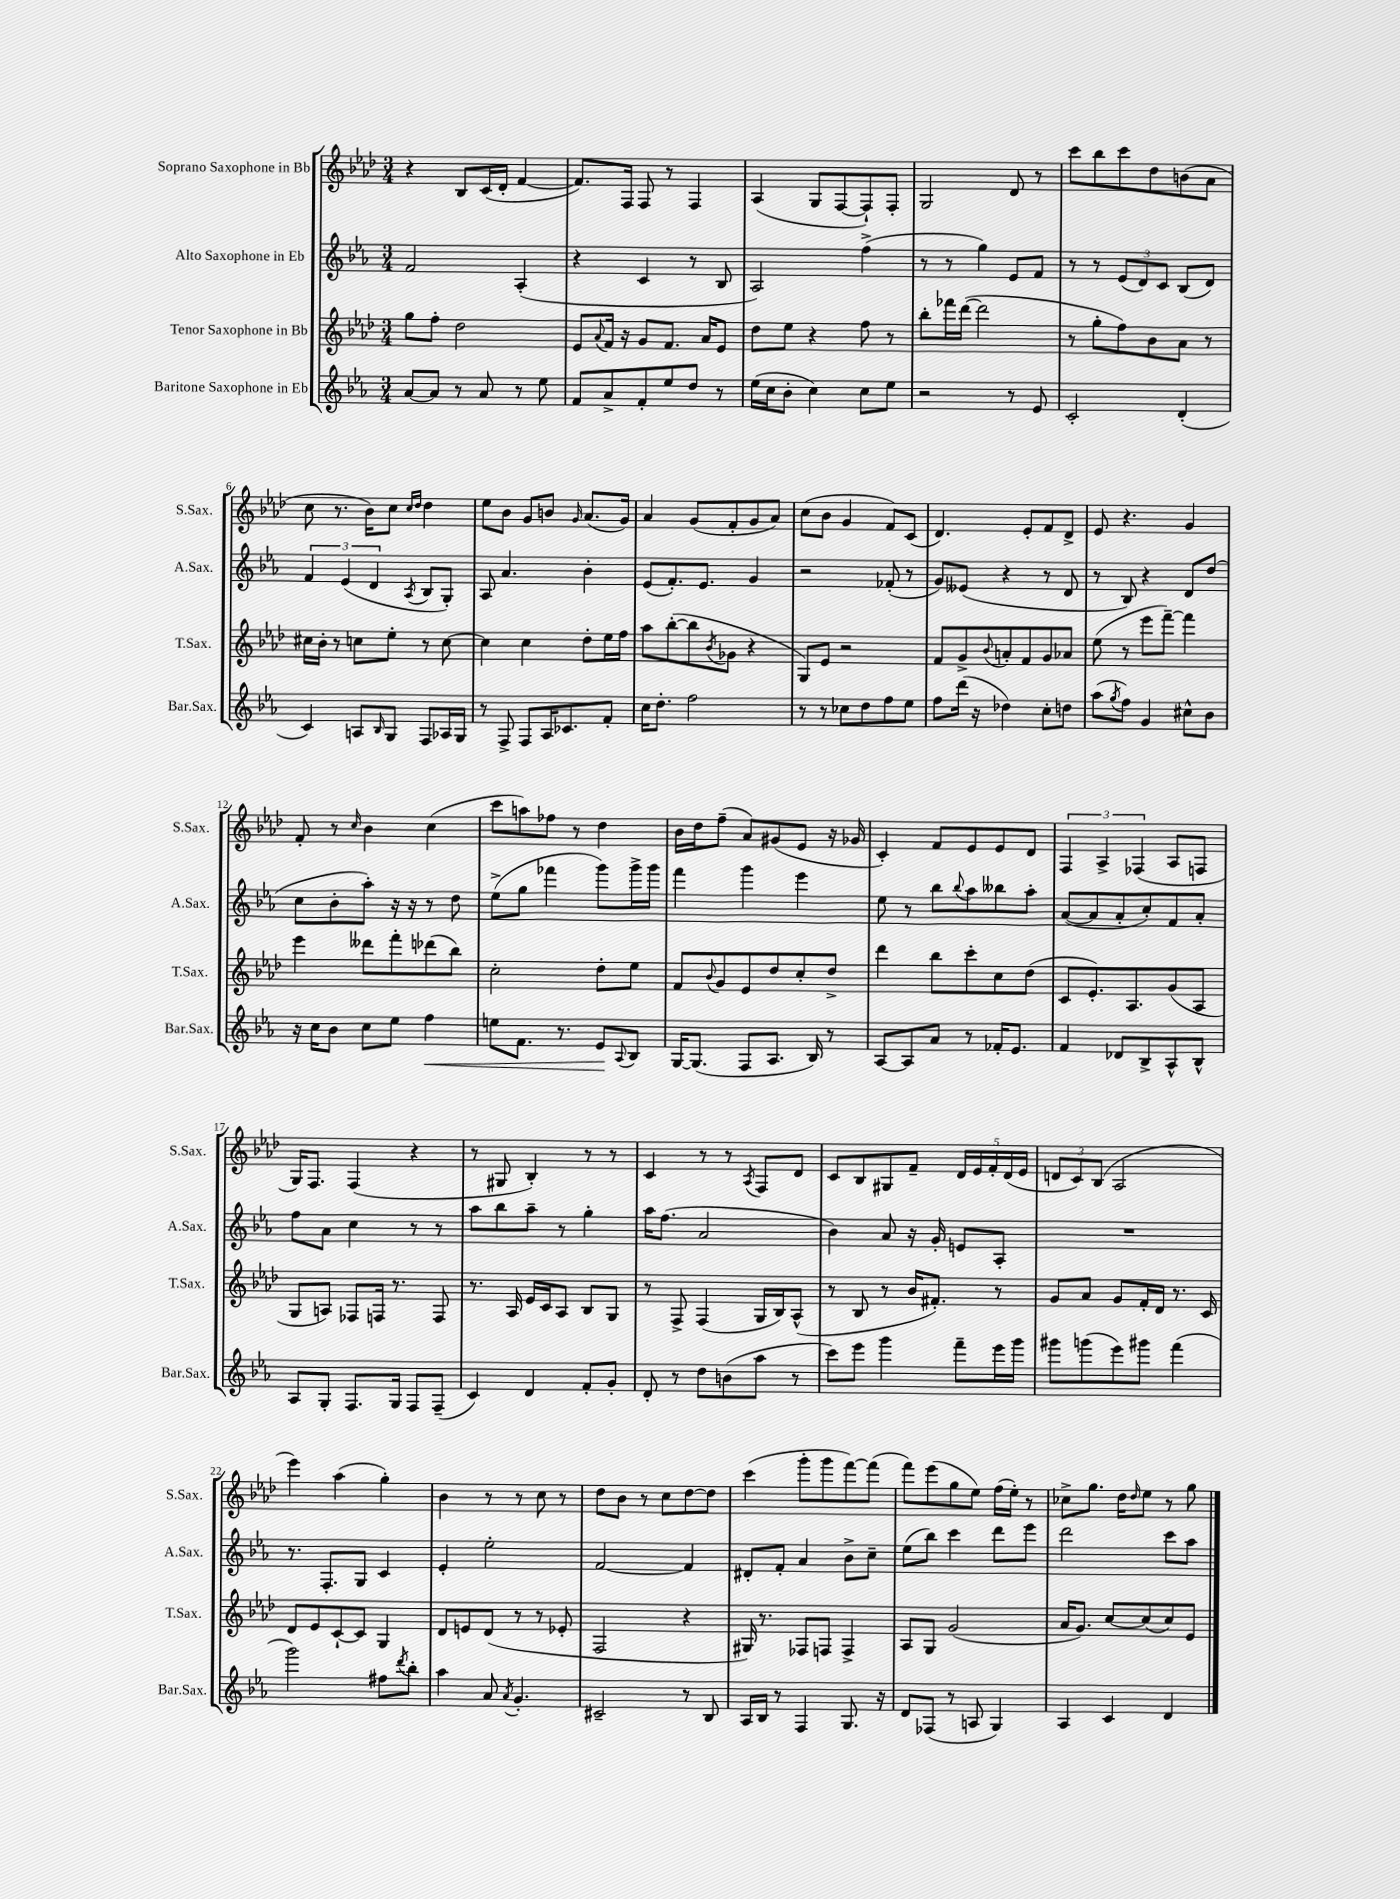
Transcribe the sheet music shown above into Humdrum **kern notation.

**kern	**dynam	**kern	**kern	**kern
*part4	*part4	*part3	*part2	*part1
*staff4	*staff4	*staff3	*staff2	*staff1
*I"Baritone Saxophone in Eb	*	*I"Tenor Saxophone in Bb	*I"Alto Saxophone in Eb	*I"Soprano Saxophone in Bb
*I'Bar.Sax.	*	*I'T.Sax.	*I'A.Sax.	*I'S.Sax.
*clefG2	*	*clefG2	*clefG2	*clefG2
*k[b-e-a-]	*	*k[b-e-a-d-]	*k[b-e-a-]	*k[b-e-a-d-]
*M3/4	*	*M3/4	*M3/4	*M3/4
=1	=1	=1	=1	=1
[8a-/L	.	8gg\L	2f/	4r
8a-/J]	.	8ff'\J	.	.
8r	.	2dd-\	.	8B-/L
8a-/	.	.	.	(16c/L
.	.	.	.	16d-'/JJ
8r	.	.	(4A-'/	[4f/
8ee-\	.	.	.	.
=2	=2	=2	=2	=2
8f/L	.	8e-/L	4r	8.f/L])
.	.	8qqa-/	.	.
8a-^/	.	16f/Jk	.	.
.	.	16r	.	16F/Jk
8f'/	.	8g/L	4c/	8F/
8ee-/	.	8.f/J	.	8r
8dd/J	.	.	8r	4F/
.	.	16a-/KL	.	.
8r	.	8e-/J	8B-/	.
=3	=3	=3	=3	=3
(16ee-\LL	.	8dd-\L	2A-/)	(4A-/
16cc\J	.	.	.	.
8b-'\J	.	8ee-\J	.	.
4cc\)	.	4r	.	8G/L
.	.	.	.	[8F/
8cc\L	.	8ff\	(4ff^\	8F`/])
8ee-\J	.	8r	.	8F'/J
=4	=4	=4	=4	=4
2r	.	8bb-'\L	8r	2G/
.	.	16fff-X\L	8r	.
.	.	([16ddd-\JJ	.	.
.	.	2ddd-\]	4gg\)	.
8r	.	.	8e-/L	8d-/
8e-/	.	.	8f/J	8r
=5	=5	=5	=5	=5
2c'/	.	8r	8r	8ccc\L
.	.	8gg'\L	8r	8bb-\
.	.	8ff\)	(12e-/L	8ccc\
.	.	.	12d/)	.
.	.	8b-\	.	8dd-\
.	.	.	12c/J	.
(4d'/	.	8a-\J	(8B-/L	(8bn\
.	.	8r	8d/J)	8a-\J
!!LO:LB:g=z
=6	=6	=6	=6	=6
4c/)	.	16cc#X\LL	6f/	8cc\
.	.	16b-'\JJ	.	.
.	.	8r	.	8.r
.	.	.	(6e-/	.
8An/L	.	8ccn\L	.	.
.	.	.	.	16b-\KL)
.	.	.	6d/	.
16qqB-/	.	.	.	.
8G/J	.	8ee-'\J	.	8cc\J
.	.	.	.	16qqcc/LL
.	.	.	8qA-/	16qqdd-/JJ
8F/L	.	8r	8B-/L	4dd-\
16A-X/L	.	[8cc\	8G'/J)	.
16G/JJ	.	.	.	.
=7	=7	=7	=7	=7
8r	.	4cc\]	8A-/	8ee-\L
8F^/	.	.	4.a-/	8b-\J
8F/L	.	4cc\	.	8g/L
16A-/K	.	.	.	8bn/J
8.c-X/	.	.	.	.
.	.	.	.	16qqg/
.	.	8dd-'\L	4b-'\	(8.a-/L
8f'/J	.	16ee-\L	.	.
.	.	16ff\JJ	.	16g/Jk)
=8	=8	=8	=8	=8
16cc\KL	.	8aa-\L	(8e-/L	4a-/
8.dd'\J	.	.	.	.
.	.	([8bb-'\	8.f'/)	.
2ff\	.	8bb-\]	.	(8g/L
.	.	.	8.e-/J	.
.	.	8qb-/	.	.
.	.	8g-X\J	.	8f'/
.	.	4r	4g/	8g/
.	.	.	.	8a-/J)
=9	=9	=9	=9	=9
8r	.	8G/L)	2r	(8cc\L
8r	.	8e-/J	.	8b-\J
8cc-X\L	.	2r	.	4g/
8dd\	.	.	.	.
8ff\	.	.	(8f-X'/	8f/L)
8ee-\J	.	.	8r	(8c/J
=10	=10	=10	=10	=10
8ff\L	.	8f/L	8g/L)	4.d-/)
(16ddd\Jk	.	8g^/	(8e--X/J	.
16r	.	.	.	.
.	.	8qqb-/	.	.
4dd-X\)	.	8an'/	4r	.
.	.	8f/	.	8e-'/L
8cc'\L	.	8g/	8r	8f/
8ddn\J	.	8a-X/J	8d/	8d-^/J
=11	=11	=11	=11	=11
(8aa-\L	.	(8ee-\	8r	8e-/
8qgg/	.	.	.	.
8ff\J)	.	8r	8B-/)	4.r
4g/	.	8eee-\L	4r	.
.	.	[8fff~\J)	.	.
8cc#X^^\L	.	4fff\]	8d/L	4g/
8b-\J	.	.	(8dd/J	.
!!LO:LB:g=z
=12	=12	=12	=12	=12
16r	.	4eee-\	8cc\L	8f'/
16cc\KL	.	.	.	.
8b-\J	.	.	8b-'\	8r
.	.	.	.	16qqcc/
8cc\L	.	8ddd--X\L	8aa-'\J)	4b-\
8ee-\J	.	8fff'\	16r	.
.	.	.	16r	.
!	!LO:HP:b	!	!	!
4ff\	<	(8ddd-X\	8r	(4cc\
.	.	8bb-\J)	8dd\	.
=13	=13	=13	=13	=13
8een\L	.	2cc'\	(8ee-^\L	8ccc\L
8.f\J	.	.	8gg\J	8aan\)
.	.	.	4fff-X\	8ff-X\J
8.r	.	.	.	.
.	.	.	.	8r
8e-/L	.	8dd-'\L	8ggg\L)	4dd-\
8qqA-/	.	.	.	.
8B-/J	[	8ee-\J	16ggg^\L	.
.	.	.	16ggg\JJ	.
=14	=14	=14	=14	=14
[16G/KL	.	8f/L	4fff\	16b-\LL
(8.G/J]	.	.	.	16dd-\J
.	.	8qqb-/	.	.
.	.	8g/	.	(8ff~\J
8F/L	.	8e-/	4ggg\	8a-/L)
8.A-/J	.	8dd-/	.	(8g#X/
.	.	8cc'/	4eee-\	8e-/J
16B-/)	.	.	.	.
8r	.	8dd-^/J	.	16r
.	.	.	.	16g-X/
=15	=15	=15	=15	=15
[8A-/L	.	4ddd-\	8ee-\	4c'/)
8A-/]	.	.	8r	.
8a-/J	.	8bb-\L	8bb-\L	8f/L
.	.	.	8qqbb-/	.
8r	.	8ccc'\	8aa-\	8e-/
16f-X'/KL	.	8cc\	8bb--X\	8e-/
8.e-/J	.	.	.	.
.	.	(8dd-\J	8aa-'\J	8d-/J
=16	=16	=16	=16	=16
4f/	.	8c/L	([8a-/L	6F/
.	.	8.e-'/)	8a-/]	.
.	.	.	.	6A-^/
8d-X/L	.	.	8a-'/	.
.	.	8.A-/	.	.
.	.	.	.	(6F-X/
8B-^/	.	.	8cc'/)	.
8A-^^/	.	(8g/	8f/	8A-/L
8B-^^/J	.	8A-/J	8a-'/J	8Fn/J
!!LO:LB:g=z
=17	=17	=17	=17	=17
8A-/L	.	8G/L	8ff\L	16G/KL)
.	.	.	.	8.F/J
8G'/J	.	8An/J)	8a-\J	.
8.F/L	.	8F-X/L	4cc\	(4F/
.	.	16Fn/Jk	.	.
16G/Jk	.	8.r	.	.
8F/L	.	.	8r	4r
(8F~/J	.	8F/	8r	.
=18	=18	=18	=18	=18
4c/)	.	8.r	8aa-\L	8r
.	.	.	8bb-\	8G#X/
.	.	16A-/	.	.
4d/	.	16e-/LL	8aa-~\J	4B-'/)
.	.	16c/J	.	.
.	.	8A-/J	8r	.
8f'/L	.	8B-/L	4gg'\	8r
8g'/J	.	8G/J	.	8r
=19	=19	=19	=19	=19
8d'/	.	8r	16aa-\KL	4c/
.	.	.	(8.ff\J	.
8r	.	8F^/	.	.
8dd\L	.	(4F/	2a-/	8r
(8bn\	.	.	.	8r
.	.	.	.	8qA-/
8aa-\J	.	16G/LL	.	8F/L
.	.	16B-/J)	.	.
8r	.	(8A-^^/J	.	8d-/J
=20	=20	=20	=20	=20
8ccc\L)	.	8r	4b-\)	8c/L
8eee-\J	.	8B-/	.	8B-/
4ggg\	.	8r	8a-/	8G#X/
.	.	16b-/KL	16r	8f~/J
.	.	8.f#X'/J)	16g'/	.
8fff~\L	.	.	8en/L	20d-/LL
.	.	.	.	20e-/
.	.	.	.	20f'/
16eee-\L	.	8r	8A-'/J	.
.	.	.	.	(20d-/
16ggg\JJ	.	.	.	.
.	.	.	.	20e-/JJ
=21	=21	=21	=21	=21
8ggg#X\L	.	8g/L	2.r	12dn/L
.	.	.	.	12c/)
(8gggn\	.	8a-/J	.	.
.	.	.	.	(12B-/J
8eee-\)	.	8g/L	.	2A-/
8ggg#X\J	.	16f'/L	.	.
.	.	16d-/JJ	.	.
(4fff\	.	8.r	.	.
.	.	16c/	.	.
!!LO:LB:g=z
=22	=22	=22	=22	=22
2ggg\)	.	8d-/L	8.r	4eee-\)
.	.	8e-/	.	.
.	.	.	8.F'/L	.
.	.	[8c`/	.	(4aa-\
.	.	8c/J]	8G/J	.
8ff#X\L	.	4G/	4c/	4gg'\)
8qddd/	.	.	.	.
8bb-'\J	.	.	.	.
=23	=23	=23	=23	=23
4aa-\	.	8d-/L	4e-'/	4b-\
.	.	8en/	.	.
8a-/	.	(8d-/J	2ee-'\	8r
8qa-/	.	.	.	.
4.g'/	.	8r	.	8r
.	.	8r	.	8cc\
.	.	8e-X'/	.	8r
=24	=24	=24	=24	=24
2c#X~/	.	2F/	[2f/	8dd-\L
.	.	.	.	8b-\J
.	.	.	.	8r
.	.	.	.	8cc\L
8r	.	4r	4f/]	[8dd-\
8B-/	.	.	.	8dd-\J]
=25	=25	=25	=25	=25
16A-/LL	.	16G#X/)	8d#X'/L	(4ccc\
16B-/JJ	.	8.r	.	.
8r	.	.	8f'/J	.
4F/	.	8F-X/L	4a-/	8ggg'\L
.	.	8Fn/J	.	8ggg\
8.G/	.	4F^/	8b-^\L	[8fff\)
.	.	.	8cc~\J	(8fff\J]
16r	.	.	.	.
=26	=26	=26	=26	=26
8d/L	.	8A-/L	(8ee-\L	8fff\L)
(8F-X/J	.	8G/J	8bb-\J)	(8eee-\
8r	.	(2g/	4ccc\	8gg\
8An/	.	.	.	8ee-\J)
4G/)	.	.	8ddd\L	(16ff\LL
.	.	.	.	16ee-'\JJ)
.	.	.	8eee-\J	8r
=27	=27	=27	=27	=27
4A-/	.	16a-/KL	2ddd\	8cc-X^\L
.	.	8.g/J)	.	.
.	.	.	.	8.gg\J
4c/	.	[8cc/L	.	.
.	.	.	.	16dd-\KL
.	.	.	.	16qqdd-/
.	.	(8cc/]	.	8ee-\J
4d/	.	8cc/)	8ccc\L	8r
.	.	8e-/J	8aa-\J	8gg\
==	==	==	==	==
*-	*-	*-	*-	*-
